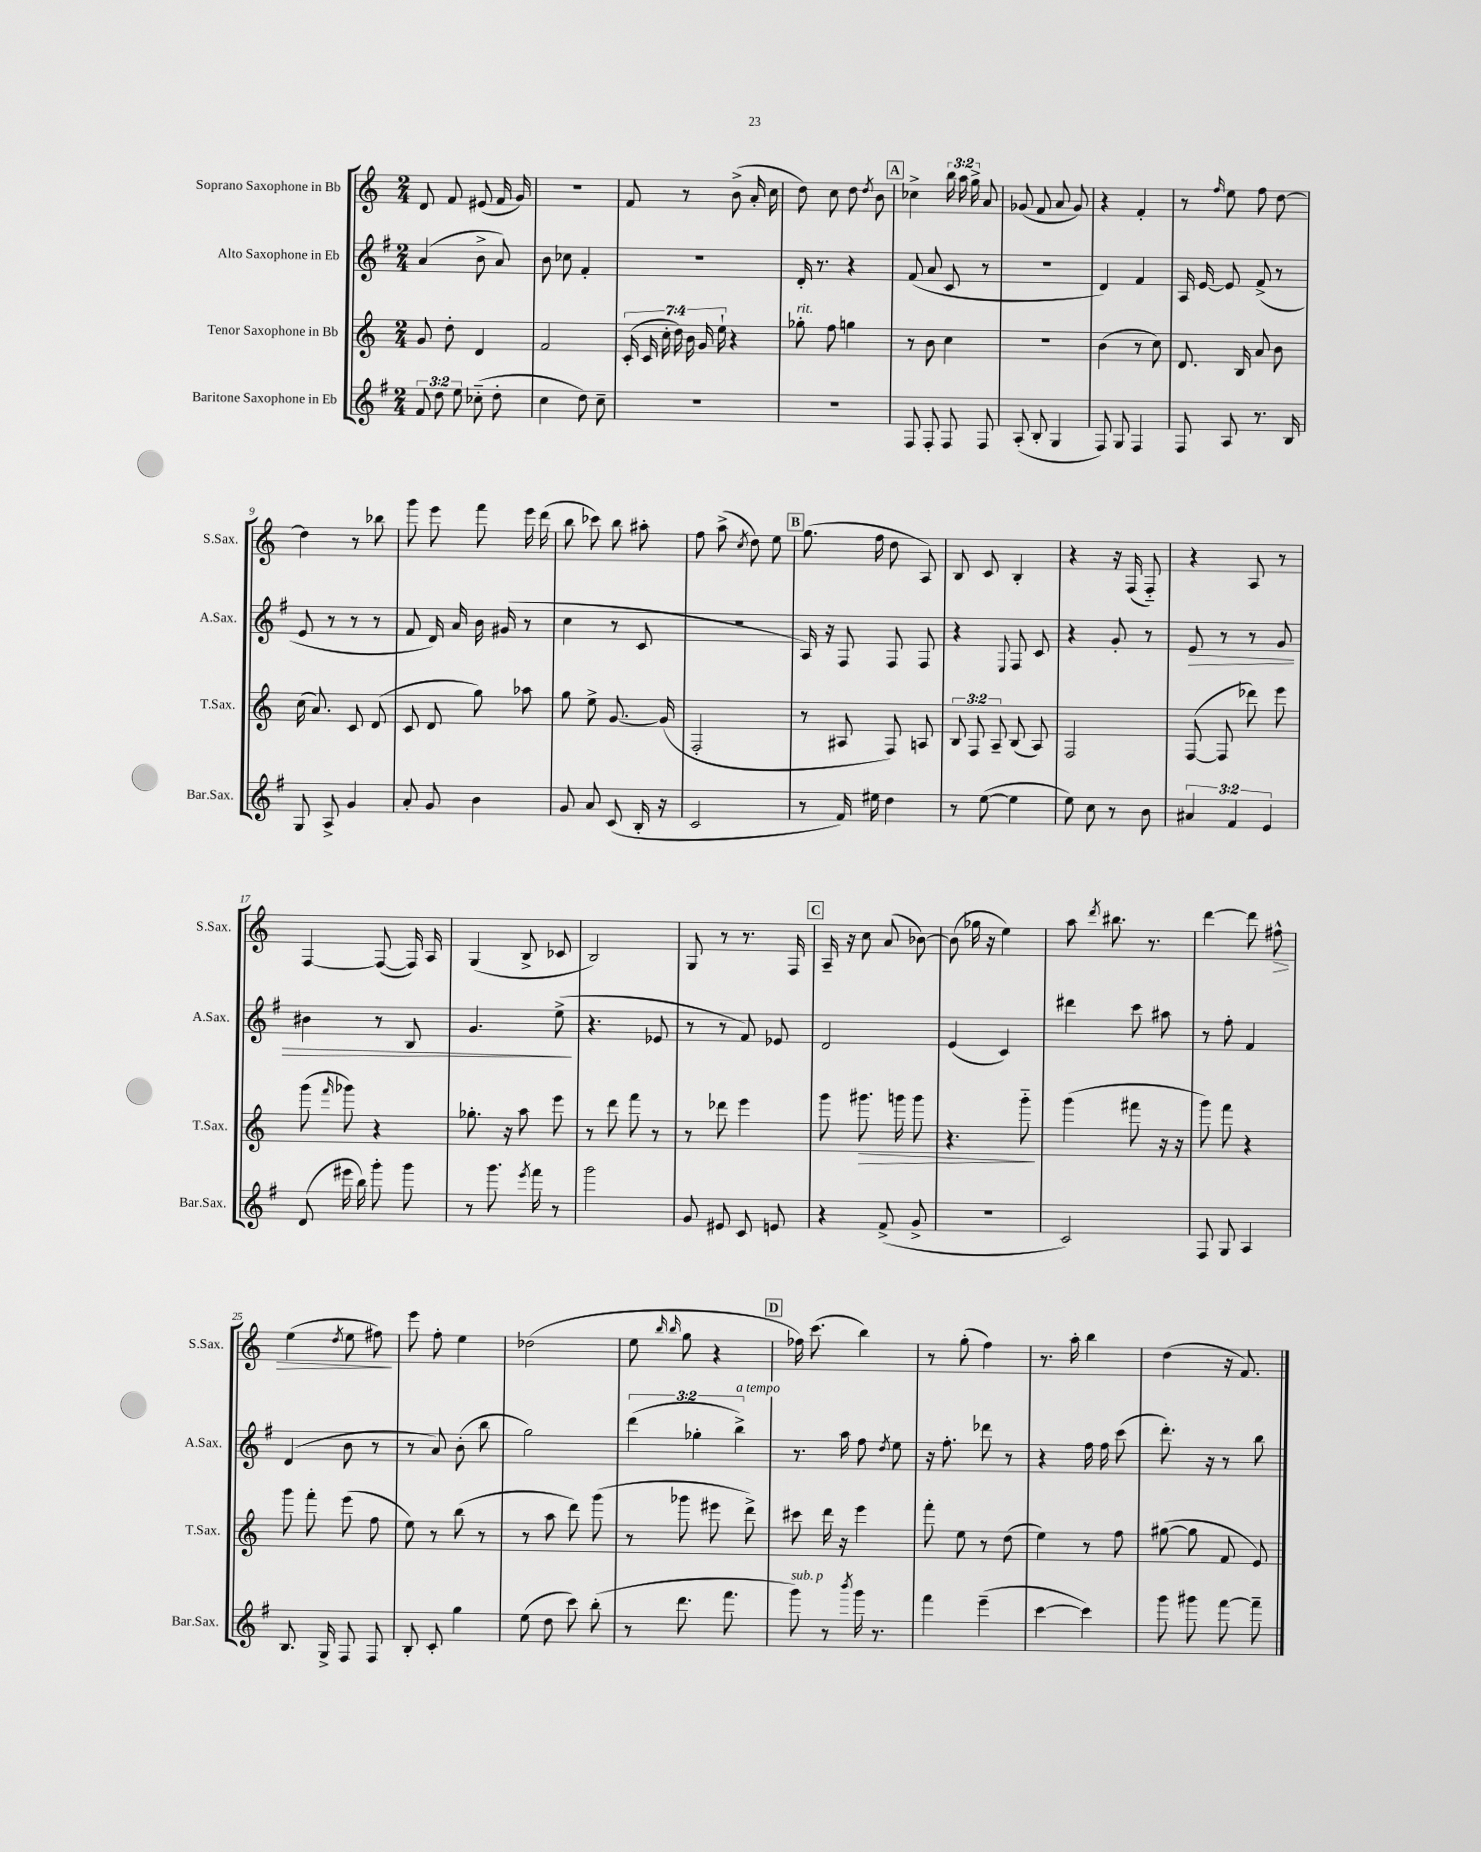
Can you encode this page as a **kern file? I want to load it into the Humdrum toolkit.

**kern	**kern	**kern	**kern
*staff4	*staff3	*staff2	*staff1
*clefG2	*clefG2	*clefG2	*clefG2
*k[f#]	*k[]	*k[f#]	*k[]
*M2/4	*M2/4	*M2/4	*M2/4
12f#	8g	(4a	8d
12dd	.	.	.
.	8dd'	.	8f
12ee	.	.	.
(8cc-'~	4d	8b^	(8e#
8dd'	.	8a)	16f
.	.	.	16g)
=	=	=	=
4cc	2f	8b	2r
.	.	8cc-	.
8dd)	.	4f#'	.
8cc~	.	.	.
=	=	=	=
2r	(28c'	2r	8f
.	28c	.	.
.	28cc'	.	.
.	28dd)	.	.
.	.	.	8r
.	28b	.	.
.	28g	.	.
.	28ee`	.	.
.	4r	.	(8b^
.	.	.	16a'
.	.	.	16cc
=	=	=	=
2r	8gg-'	16d'	8dd)
.	.	8.r	.
.	8ff	.	8cc
.	4gg	4r	8dd
.	.	.	8qdd
.	.	.	8b
=	=	=	=
8F#	8r	(8f#	4cc-^
8F#'	8b	8a	.
8F#	4cc	8c	24bb
.	.	.	24aa
.	.	.	24gg^
8F#	.	8r	8a
=	=	=	=
(8A'	2r	2r	(8g-
8B'	.	.	8f
4G	.	.	8a
.	.	.	8g-)
=	=	=	=
8F#)	(4b	4d)	4r
8G	.	.	.
4F#	8r	4f#	4f'
.	8cc)	.	.
=	=	=	=
8F#	8.d	16A	8r
.	.	[16e	.
.	.	.	16qqff
8A	.	8e]	8ee
.	16B	.	.
8.r	8a	(8f#^	8ff
.	8b	8r	[8dd
16B	.	.	.
=	=	=	=
8G	(16cc	8e	4dd]
.	8.a)	.	.
8A^	.	8r	.
4g	8c	8r	8r
.	(8d	8r	8bb-
=	=	=	=
8a'	8c	8f#	8ggg
8g	8d	16d)	8eee
.	.	16a	.
4b	8gg)	16b	8fff
.	.	(16g#	.
.	8aa-	8r	16eee
.	.	.	(16ddd
=	=	=	=
8g	8gg	4cc	8bb
8a	8ee^	.	8ccc-)
(8c	[8.g	8r	8bb
16B'	.	8c	8aa#'
16r	(16g]	.	.
=	=	=	=
2c	2F'	2r	8ff
.	.	.	(8aa^
.	.	.	8qcc
.	.	.	8dd)
.	.	.	8ee
=	=	=	=
8r	8r	16A)	(8.gg
.	.	16r	.
16f#)	8A#	8F#	.
16ee#	.	.	16ff
4dd	8F)	8F#	8dd
.	8A	8F#	8A)
=	=	=	=
8r	12B	4r	8B
.	12F	.	.
([8ee	.	.	8c
.	12A~	.	.
.	.	8qqE	.
4ee]	(8B	8F#	4B'
.	8A)	8c	.
=	=	=	=
8ee)	2F	4r	4r
8cc	.	.	.
8r	.	8g'	16r
.	.	.	(16F
8b	.	8r	8F'~)
=	=	=	=
6a#	([8F	8e	4r
.	8F]	8r	.
6f#	.	.	.
.	8ddd-)	8r	8A
6e	.	.	.
.	8eee	8g	8r
=	=	=	=
(8d	(8ggg	4b#	[4F
.	16qqfff	.	.
16eee#	8ggg-)	.	.
16bb)	.	.	.
8ggg'	4r	8r	(8F_
8ggg	.	8B	16F])
.	.	.	16A
=	=	=	=
8r	8.gg-'	4.g	(4G
8.ggg	.	.	.
.	16r	.	.
.	8aa	.	8B^
8qeee	.	.	.
16fff#	.	.	.
8r	8eee	(8ee^	8c-
=	=	=	=
2ggg	8r	4.r	2B)
.	8ddd	.	.
.	8fff	.	.
.	8r	8e-	.
=	=	=	=
8g	8r	8r	8G
8e#	8ddd-	8r	8r
8c	4eee	8f#)	8.r
8e	.	8e-	.
.	.	.	16F
=	=	=	=
4r	8ggg	2d	16A~
.	.	.	16r
.	8.ggg#	.	8cc
(8f#^	.	.	(8a
.	16ggg	.	.
8g^	8ggg	.	[8b-)
=	=	=	=
2r	4.r	(4e	(8b-]
.	.	.	16gg-
.	.	.	16r
.	.	4c)	4ee)
.	8ggg'~	.	.
=	=	=	=
2c)	(4ggg	4ddd#	8aa
.	.	.	8qddd
.	.	.	8.bb#
.	8fff#	8ccc	.
.	.	.	8.r
.	16r	8aa#	.
.	16r	.	.
=	=	=	=
8F#	8ggg)	8r	[4ddd
8G	8fff	8ff#'	.
4A	4r	4f#	8ddd]
.	.	.	8ff#^^
=	=	=	=
8.B	8ggg	(4d	(4ee
.	8fff'	.	.
16G^	.	.	.
.	.	.	8qdd
8F#	(8eee	8b	8ee
8F#	8ff	8r	8ff#)
=	=	=	=
8B'	8ee)	8r	8eee
8c'	8r	8a)	8ff'
4gg	(8bb	(8b'	4ee
.	8r	8bb	.
=	=	=	=
(8ee	8r	2gg)	(2dd-
8dd	8aa	.	.
8ccc)	8ddd)	.	.
(8bb'	(8ggg	.	.
=	=	=	=
8r	8r	(6ddd	8ee
.	.	.	16qqbb
.	.	.	16qqbb
8.ddd	8ggg-	.	8gg
.	.	6gg-'	.
.	8eee#	.	4r
8.fff#	.	.	.
.	.	6bb^)	.
.	8ddd^)	.	.
=	=	=	=
8ggg)	8ccc#	8.r	16ff-)
.	.	.	(8.ccc
8r	16ddd	.	.
.	16r	16aa	.
8qbbb	.	.	.
16ggg	4eee	8ff#	4bb)
8.r	.	.	.
.	.	8qdd	.
.	.	8ee	.
=	=	=	=
4fff#	8fff'	16r	8r
.	.	8.ff#'	.
.	8ee	.	(8gg'
(4eee~	8r	8ddd-	4ff)
.	(8dd	8r	.
=	=	=	=
[4ccc	4ee)	4r	8.r
.	.	.	16aa'
4ccc])	8r	16ff#	4bb
.	.	16ff#	.
.	8ff	(8ccc	.
=	=	=	=
8ggg	([8gg#	8.ddd')	(4dd
8ggg#	8gg#]	.	.
.	.	16r	.
[8fff#	8f	8r	16r
.	.	.	8.f)
8fff#~]	8e)	8bb	.
==	==	==	==
*-	*-	*-	*-
